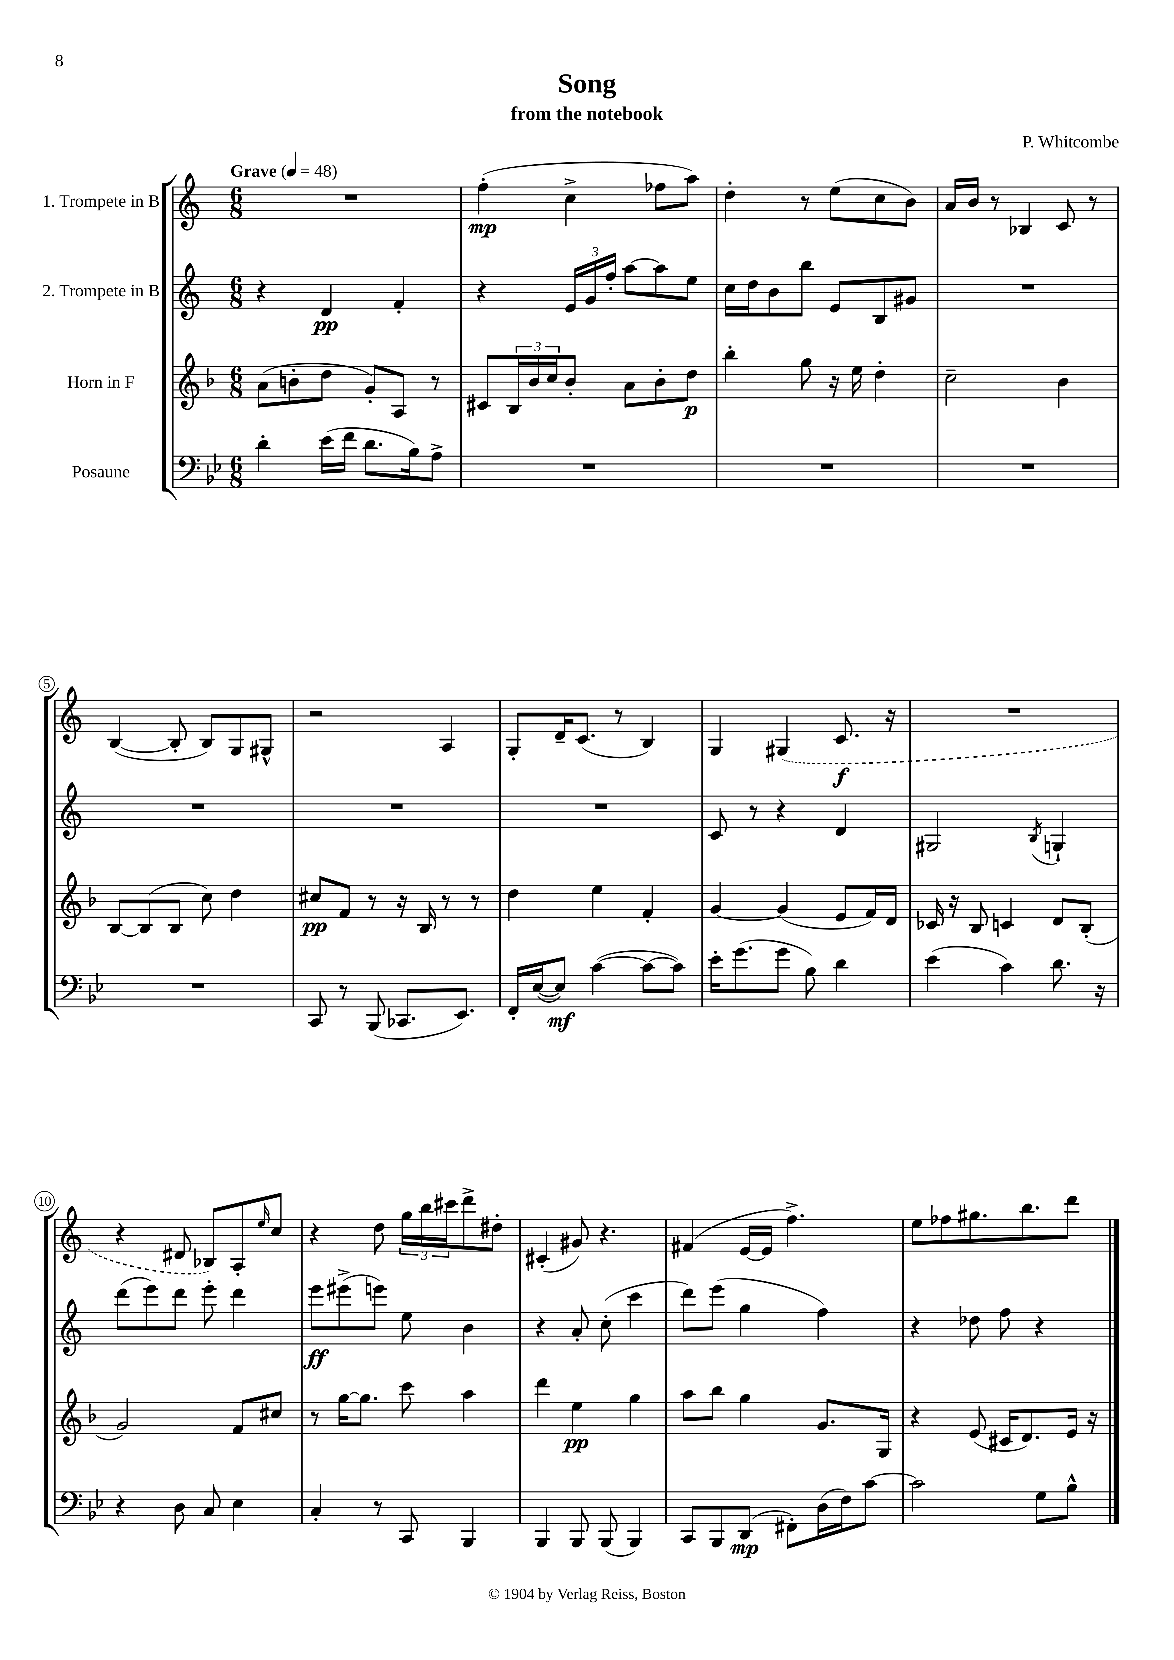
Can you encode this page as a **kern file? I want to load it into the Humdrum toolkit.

**kern	**dynam	**kern	**dynam	**kern	**dynam	**kern	**dynam
*part4	*part4	*part3	*part3	*part2	*part2	*part1	*part1
*staff4	*staff4	*staff3	*staff3	*staff2	*staff2	*staff1	*staff1
*I"Posaune	*	*I"Horn in F	*	*I"2. Trompete in B	*	*I"1. Trompete in B	*
*clefF4	*	*clefG2	*	*clefG2	*	*clefG2	*
*k[b-e-]	*	*k[b-]	*	*k[]	*	*k[]	*
*M6/8	*	*M6/8	*	*M6/8	*	*M6/8	*
*MM48	*	*MM48	*	*MM48	*	*MM48	*
=1	=1	=1	=1	=1	=1	=1	=1
!	!	!	!	!	!	!LO:TX:a:B:t=Grave	!
4d'\	.	(8a\L	.	4r	.	2.r	.
.	.	8bn'\	.	.	.	.	.
(16e-\LL	.	8dd\J	.	4d/	pp	.	.
16f\JJ	.	.	.	.	.	.	.
8.d\L	.	8g'/L)	.	.	.	.	.
.	.	8A/J	.	4f'/	.	.	.
16B-\k)	.	.	.	.	.	.	.
8A^\J	.	8r	.	.	.	.	.
=2	=2	=2	=2	=2	=2	=2	=2
2.r	.	8c#X/L	.	4r	.	(4ff'\	mp
.	.	24B-/L	.	.	.	.	.
.	.	24b-/	.	.	.	.	.
.	.	24cc/J	.	.	.	.	.
.	.	8b-'/J	.	24e/LL	.	4cc^\	.
.	.	.	.	24g/	.	.	.
.	.	.	.	24ff'/JJ	.	.	.
.	.	8a\L	.	[8aa\L	.	.	.
.	.	8b-'\	.	8aa\]	.	8ff-X\L	.
.	.	8dd\J	p	8ee\J	.	8aa\J)	.
=3	=3	=3	=3	=3	=3	=3	=3
2.r	.	4bb-'\	.	16cc\LL	.	4dd'\	.
.	.	.	.	16dd\J	.	.	.
.	.	.	.	8b\	.	.	.
.	.	8gg\	.	8bb\J	.	8r	.
.	.	16r	.	8e/L	.	(8ee\L	.
.	.	16ee\	.	.	.	.	.
.	.	4dd'\	.	8B/	.	8cc\	.
.	.	.	.	8g#X/J	.	8b\J)	.
=4	=4	=4	=4	=4	=4	=4	=4
2.r	.	2cc~\	.	2.r	.	16a/LL	.
.	.	.	.	.	.	16b/JJ	.
.	.	.	.	.	.	8r	.
.	.	.	.	.	.	4B-X/	.
.	.	4b-\	.	.	.	8c/	.
.	.	.	.	.	.	8r	.
!!LO:LB:g=z
=5	=5	=5	=5	=5	=5	=5	=5
2.r	.	[8B-/L	.	2.r	.	([4B/	.
.	.	(8B-/]	.	.	.	.	.
.	.	8B-/J	.	.	.	8B'/]	.
.	.	8cc\)	.	.	.	8B/L)	.
.	.	4dd\	.	.	.	8G/	.
.	.	.	.	.	.	8G#X^^/J	.
=6	=6	=6	=6	=6	=6	=6	=6
8CC/	.	8cc#X/L	pp	2.r	.	2r	.
8r	.	8f/J	.	.	.	.	.
(8BBB-/	.	8r	.	.	.	.	.
8.CC-X/L	.	16r	.	.	.	.	.
.	.	16B-/	.	.	.	.	.
.	.	8r	.	.	.	4A/	.
8.EE-/J)	.	.	.	.	.	.	.
.	.	8r	.	.	.	.	.
=7	=7	=7	=7	=7	=7	=7	=7
16FF'/LL	.	4dd\	.	2.r	.	8G'/L	.
([16E-/J	.	.	.	.	.	.	.
8E-/J])	mf	.	.	.	.	16d~/K	.
.	.	.	.	.	.	(8.c/J	.
([4c\	.	4ee\	.	.	.	.	.
.	.	.	.	.	.	8r	.
8c\L_	.	4f'/	.	.	.	4B/)	.
8c\J])	.	.	.	.	.	.	.
=8	=8	=8	=8	=8	=8	=8	=8
16e-'\KL	.	[4g/	.	8c/	.	4G/	.
(8.g\	.	.	.	.	.	.	.
.	.	.	.	8r	.	.	.
8g\J	.	(4g/]	.	4r	.	(4G#X/	.
8B-\)	.	.	.	.	.	.	.
4d\	.	8e/L	.	4d/	.	8.c/	f
.	.	16f/L)	.	.	.	.	.
.	.	16d/JJ	.	.	.	16r	.
=9	=9	=9	=9	=9	=9	=9	=9
(4e-\	.	16c-X/	.	2G#X/	.	2.r	.
.	.	16r	.	.	.	.	.
.	.	8B-/	.	.	.	.	.
4c\)	.	4cn/	.	.	.	.	.
.	.	.	.	8qB/	.	.	.
8.d\	.	8d/L	.	4Gn`/	.	.	.
.	.	(8B-'/J	.	.	.	.	.
16r	.	.	.	.	.	.	.
!!LO:LB:g=z
=10	=10	=10	=10	=10	=10	=10	=10
4r	.	2g/)	.	(8ddd\L	.	4r	.
.	.	.	.	8eee\)	.	.	.
8D\	.	.	.	8ddd\J	.	8d#X/	.
8C/	.	.	.	8eee'\	.	8B-X/L)	.
4E-\	.	8f/L	.	4ddd\	.	8A'/	.
.	.	.	.	.	.	16qqee/	.
.	.	8cc#X/J	.	.	.	8cc/J	.
=11	=11	=11	=11	=11	=11	=11	=11
4C'/	.	8r	.	8eee\L	ff	4r	.
.	.	[16gg\KL	.	(8eee#X^\	.	.	.
.	.	8.gg\J]	.	.	.	.	.
8r	.	.	.	8eeen\J)	.	8dd\	.
8CC/	.	8ccc\	.	8ee\	.	24gg\LL	.
.	.	.	.	.	.	24bb\	.
.	.	.	.	.	.	24ccc#X\J	.
4BBB-/	.	4aa\	.	4b\	.	8ddd^\	.
.	.	.	.	.	.	8dd#X'\J	.
=12	=12	=12	=12	=12	=12	=12	=12
4BBB-/	.	4ddd\	.	4r	.	(4c#X'/	.
8BBB-/	.	4ee\	pp	8a'/	.	8g#X/)	.
(8BBB-/	.	.	.	(8cc'\	.	4.r	.
4BBB-/)	.	4gg\	.	4ccc\	.	.	.
=13	=13	=13	=13	=13	=13	=13	=13
8CC/L	.	8aa\L	.	8ddd\L)	.	(4f#X/	.
8BBB-/	.	8bb-\J	.	(8eee\J	.	.	.
(8DD/J	mp	4gg\	.	4gg\	.	[16e/LL	.
.	.	.	.	.	.	16e/JJ]	.
8FF#X'\L)	.	.	.	.	.	4.ff^\)	.
(16D\L	.	8.g/L	.	4ff\)	.	.	.
16F\J)	.	.	.	.	.	.	.
[8c\J	.	.	.	.	.	.	.
.	.	16G/Jk	.	.	.	.	.
=14	=14	=14	=14	=14	=14	=14	=14
2c\]	.	4r	.	4r	.	8ee\L	.
.	.	.	.	.	.	8ff-X\	.
.	.	(8e/	.	8dd-X\	.	8.gg#X\	.
.	.	16c#X/KL	.	8ff\	.	.	.
.	.	8.d/)	.	.	.	8.bb\	.
8G\L	.	.	.	4r	.	.	.
8B-^^\J	.	16e/Jk	.	.	.	8ddd\J	.
.	.	16r	.	.	.	.	.
==	==	==	==	==	==	==	==
*-	*-	*-	*-	*-	*-	*-	*-
